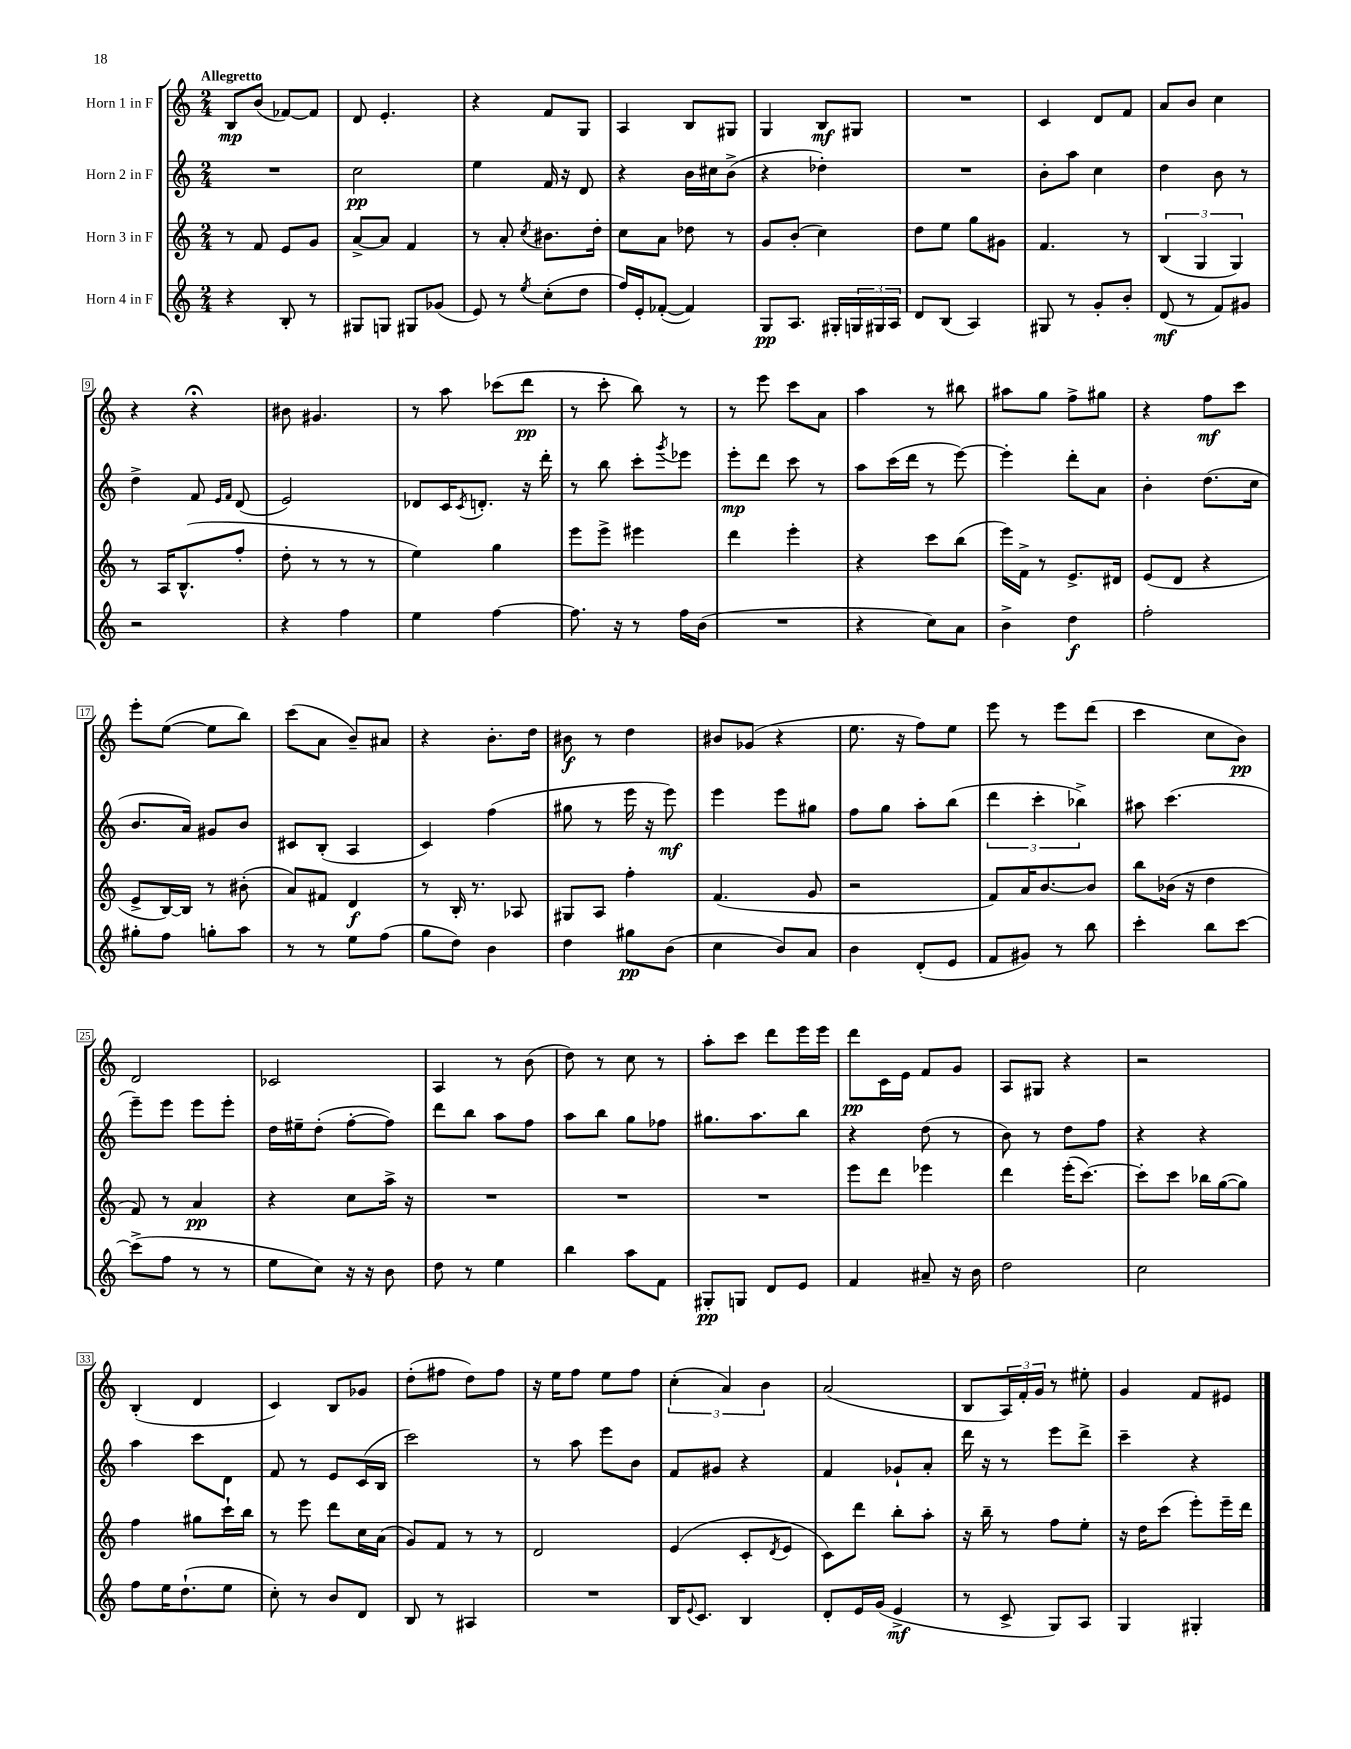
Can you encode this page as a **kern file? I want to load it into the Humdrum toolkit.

**kern	**dynam	**kern	**dynam	**kern	**dynam	**kern	**dynam
*part4	*part4	*part3	*part3	*part2	*part2	*part1	*part1
*staff4	*staff4	*staff3	*staff3	*staff2	*staff2	*staff1	*staff1
*I"Horn 4 in F	*	*I"Horn 3 in F	*	*I"Horn 2 in F	*	*I"Horn 1 in F	*
*clefG2	*	*clefG2	*	*clefG2	*	*clefG2	*
*k[]	*	*k[]	*	*k[]	*	*k[]	*
*M2/4	*	*M2/4	*	*M2/4	*	*M2/4	*
=1	=1	=1	=1	=1	=1	=1	=1
!	!	!	!	!	!	!LO:TX:a:B:t=Allegretto	!
4r	.	8r	.	2r	.	8B/L	mp
.	.	8f/	.	.	.	(8b/J	.
8B'/	.	8e/L	.	.	.	[8f-X/L)	.
8r	.	8g/J	.	.	.	8f-/J]	.
=2	=2	=2	=2	=2	=2	=2	=2
8G#X/L	.	[8a^/L	.	2cc\	pp	8d/	.
8Gn/J	.	8a/J]	.	.	.	4.e'/	.
8G#X/L	.	4f/	.	.	.	.	.
(8g-X/J	.	.	.	.	.	.	.
=3	=3	=3	=3	=3	=3	=3	=3
8e/)	.	8r	.	4ee\	.	4r	.
8r	.	8a'/	.	.	.	.	.
8qee/	.	8qcc/	.	.	.	.	.
(8cc'\L	.	8.b#X\L	.	16f/	.	8f/L	.
.	.	.	.	16r	.	.	.
8dd\J	.	.	.	8d/	.	8G/J	.
.	.	16dd'\Jk	.	.	.	.	.
=4	=4	=4	=4	=4	=4	=4	=4
16ff/LL)	.	8cc\L	.	4r	.	4A/	.
16e'/J	.	.	.	.	.	.	.
([8f-X'/J	.	8a\J	.	.	.	.	.
4f-/])	.	8dd-X\	.	16b\LL	.	8B/L	.
.	.	.	.	16cc#X\J	.	.	.
.	.	8r	.	(8b^\J	.	8G#X/J	.
=5	=5	=5	=5	=5	=5	=5	=5
8G/L	pp	8g/L	.	4r	.	4G/	.
8.A/J	.	(8b'/J	.	.	.	.	.
.	.	4cc\)	.	4dd-X'\)	.	8B/L	mf
16G#X'/LL	.	.	.	.	.	.	.
24Gn/	.	.	.	.	.	8G#X/J	.
24G#X/	.	.	.	.	.	.	.
24A/JJ	.	.	.	.	.	.	.
=6	=6	=6	=6	=6	=6	=6	=6
8d/L	.	8dd\L	.	2r	.	2r	.
(8B/J	.	8ee\J	.	.	.	.	.
4A/)	.	8gg\L	.	.	.	.	.
.	.	8g#X\J	.	.	.	.	.
=7	=7	=7	=7	=7	=7	=7	=7
8G#X/	.	4.f/	.	8b'\L	.	4c/	.
8r	.	.	.	8aa\J	.	.	.
8g'/L	.	.	.	4cc\	.	8d/L	.
8b'/J	.	8r	.	.	.	8f/J	.
=8	=8	=8	=8	=8	=8	=8	=8
(8d/	mf	(6B/	.	4dd\	.	8a/L	.
8r	.	.	.	.	.	8b/J	.
.	.	6G/	.	.	.	.	.
8f/L)	.	.	.	8b\	.	4cc\	.
.	.	6G/)	.	.	.	.	.
8g#X/J	.	.	.	8r	.	.	.
!!LO:LB:g=z
=9	=9	=9	=9	=9	=9	=9	=9
2r	.	8r	.	4dd^\	.	4r	.
.	.	16A/KL	.	.	.	.	.
.	.	(8.B^^/	.	.	.	.	.
.	.	.	.	8f/	.	4r;<	.
.	.	.	.	16qqe/LL	.	.	.
.	.	.	.	16qqf/JJ	.	.	.
.	.	8ff'/J	.	(8d/	.	.	.
=10	=10	=10	=10	=10	=10	=10	=10
4r	.	8dd'\	.	2e/)	.	8b#X\	.
.	.	8r	.	.	.	4.g#X/	.
4ff\	.	8r	.	.	.	.	.
.	.	8r	.	.	.	.	.
=11	=11	=11	=11	=11	=11	=11	=11
4ee\	.	4ee\)	.	8d-X/L	.	8r	.
.	.	.	.	16c/K	.	8aa\	.
.	.	.	.	8qc/	.	.	.
.	.	.	.	8.dn'/J	.	.	.
[4ff\	.	4gg\	.	.	.	(8ccc-X\L	.
.	.	.	.	16r	.	8ddd\J	pp
.	.	.	.	16ddd'\	.	.	.
=12	=12	=12	=12	=12	=12	=12	=12
8.ff\]	.	8eee\L	.	8r	.	8r	.
.	.	8eee^\J	.	8bb\	.	8ccc'\	.
16r	.	.	.	.	.	.	.
8r	.	4eee#X\	.	8ccc'\L	.	8bb\)	.
.	.	.	.	8qggg/	.	.	.
16ff\LL	.	.	.	8eee-X\J	.	8r	.
(16b\JJ	.	.	.	.	.	.	.
=13	=13	=13	=13	=13	=13	=13	=13
2r	.	4ddd\	.	8eee'\L	mp	8r	.
.	.	.	.	8ddd\J	.	8eee\	.
.	.	4eee'\	.	8ccc\	.	8ccc\L	.
.	.	.	.	8r	.	8a\J	.
=14	=14	=14	=14	=14	=14	=14	=14
4r	.	4r	.	8aa\L	.	4aa\	.
.	.	.	.	(16ccc\L	.	.	.
.	.	.	.	16ddd\JJ	.	.	.
8cc\L)	.	8ccc\L	.	8r	.	8r	.
8a\J	.	(8bb\J	.	[8eee\)	.	8bb#X\	.
=15	=15	=15	=15	=15	=15	=15	=15
4b^\	.	16eee\LL)	.	4eee'\]	.	8aa#X\L	.
.	.	16f^\JJ	.	.	.	.	.
.	.	8r	.	.	.	8gg\J	.
4dd\	f	8.e^/L	.	8ddd'\L	.	8ff^\L	.
.	.	.	.	8a\J	.	8gg#X\J	.
.	.	16d#X/Jk	.	.	.	.	.
=16	=16	=16	=16	=16	=16	=16	=16
2ff'\	.	(8e/L	.	4b'\	.	4r	.
.	.	8d/J	.	.	.	.	.
.	.	4r	.	(8.dd\L	.	8ff\L	mf
.	.	.	.	.	.	8ccc\J	.
.	.	.	.	16cc\Jk	.	.	.
!!LO:LB:g=z
=17	=17	=17	=17	=17	=17	=17	=17
8gg#X'\L	.	8e^/L	.	8.b/L	.	8eee'\L	.
8ff\J	.	[16B/L)	.	.	.	([8ee\J	.
.	.	16B/JJ]	.	16a/Jk)	.	.	.
8ggn'\L	.	8r	.	8g#X/L	.	8ee\L]	.
8aa\J	.	(8b#X'\	.	8b/J	.	8bb\J)	.
=18	=18	=18	=18	=18	=18	=18	=18
8r	.	8a/L)	.	8c#X/L	.	(8ccc\L	.
8r	.	8f#X/J	.	(8B'/J	.	8a\J	.
8ee\L	.	4d/	f	4A/	.	8b~/L)	.
(8ff\J	.	.	.	.	.	8a#X/J	.
=19	=19	=19	=19	=19	=19	=19	=19
8gg\L	.	8r	.	4c/)	.	4r	.
8dd\J)	.	16B'/	.	.	.	.	.
.	.	8.r	.	.	.	.	.
4b\	.	.	.	(4ff\	.	8.b'\L	.
.	.	8A-X/	.	.	.	.	.
.	.	.	.	.	.	16dd\Jk	.
=20	=20	=20	=20	=20	=20	=20	=20
4dd\	.	8G#X/L	.	8gg#X\	.	8b#X\	f
.	.	8A/J	.	8r	.	8r	.
8gg#X\L	pp	4ff'\	.	16eee\	.	4dd\	.
.	.	.	.	16r	.	.	.
(8b\J	.	.	.	8eee\)	mf	.	.
=21	=21	=21	=21	=21	=21	=21	=21
4cc\	.	(4.f/	.	4eee\	.	8b#X/L	.
.	.	.	.	.	.	(8g-X/J	.
8b/L)	.	.	.	8eee\L	.	4r	.
8a/J	.	8g/	.	8gg#X\J	.	.	.
=22	=22	=22	=22	=22	=22	=22	=22
4b\	.	2r	.	8ff\L	.	8.ee\	.
.	.	.	.	8gg\J	.	.	.
.	.	.	.	.	.	16r	.
(8d'/L	.	.	.	8aa'\L	.	8ff\L)	.
8e/J	.	.	.	(8bb\J	.	8ee\J	.
=23	=23	=23	=23	=23	=23	=23	=23
8f/L	.	8f/L)	.	6ddd\	.	8eee\	.
8g#X/J)	.	16a/K	.	.	.	8r	.
.	.	.	.	6ccc'\	.	.	.
.	.	[8.b/	.	.	.	.	.
8r	.	.	.	.	.	8eee\L	.
.	.	.	.	6bb-X^\)	.	.	.
8bb\	.	8b/J]	.	.	.	(8ddd\J	.
=24	=24	=24	=24	=24	=24	=24	=24
4ccc'\	.	8bb\L	.	8aa#X\	.	4ccc\	.
.	.	(16b-X\Jk	.	(4.ccc\	.	.	.
.	.	16r	.	.	.	.	.
8bb\L	.	4dd\	.	.	.	8cc\L	.
[8ccc\J	.	.	.	.	.	8b\J)	pp
!!LO:LB:g=z
=25	=25	=25	=25	=25	=25	=25	=25
(8ccc^\L]	.	8f/)	.	8eee~\L)	.	2d/	.
8ff\J	.	8r	.	8eee\J	.	.	.
8r	.	4a/	pp	8eee\L	.	.	.
8r	.	.	.	8eee'\J	.	.	.
=26	=26	=26	=26	=26	=26	=26	=26
8ee\L	.	4r	.	16dd\LL	.	2c-X/	.
.	.	.	.	16ee#X~\J	.	.	.
8cc\J)	.	.	.	(8dd'\J	.	.	.
16r	.	8cc\L	.	[8ff'\L	.	.	.
16r	.	.	.	.	.	.	.
8b\	.	16aa^\Jk	.	8ff\J])	.	.	.
.	.	16r	.	.	.	.	.
=27	=27	=27	=27	=27	=27	=27	=27
8dd\	.	2r	.	8ddd\L	.	4A/	.
8r	.	.	.	8bb\J	.	.	.
4ee\	.	.	.	8aa\L	.	8r	.
.	.	.	.	8ff\J	.	(8b\	.
=28	=28	=28	=28	=28	=28	=28	=28
4bb\	.	2r	.	8aa\L	.	8dd\)	.
.	.	.	.	8bb\J	.	8r	.
8aa\L	.	.	.	8gg\L	.	8cc\	.
8f\J	.	.	.	8ff-X\J	.	8r	.
=29	=29	=29	=29	=29	=29	=29	=29
8G#X'/L	pp	2r	.	8.gg#X\L	.	8aa'\L	.
8Gn/J	.	.	.	.	.	8ccc\J	.
.	.	.	.	8.aa\	.	.	.
8d/L	.	.	.	.	.	8ddd\L	.
8e/J	.	.	.	8bb\J	.	16eee\L	.
.	.	.	.	.	.	16eee\JJ	.
=30	=30	=30	=30	=30	=30	=30	=30
4f/	.	8eee\L	.	4r	.	8ddd\L	pp
.	.	8ddd\J	.	.	.	16c\L	.
.	.	.	.	.	.	16e\JJ	.
8a#X~/	.	4eee-X\	.	(8dd\	.	8f/L	.
16r	.	.	.	8r	.	8g/J	.
16b\	.	.	.	.	.	.	.
=31	=31	=31	=31	=31	=31	=31	=31
2dd\	.	4ddd\	.	8b\)	.	8A/L	.
.	.	.	.	8r	.	8G#X/J	.
.	.	(16eee'\KL	.	8dd\L	.	4r	.
.	.	[8.ccc\J)	.	.	.	.	.
.	.	.	.	8ff\J	.	.	.
=32	=32	=32	=32	=32	=32	=32	=32
2cc\	.	8ccc'\L]	.	4r	.	2r	.
.	.	8ccc\J	.	.	.	.	.
.	.	16bb-X\LL	.	4r	.	.	.
.	.	([16gg\J	.	.	.	.	.
.	.	8gg\J])	.	.	.	.	.
!!LO:LB:g=z
=33	=33	=33	=33	=33	=33	=33	=33
8ff\L	.	4ff\	.	4aa\	.	(4B'/	.
16ee\K	.	.	.	.	.	.	.
(8.dd`\	.	.	.	.	.	.	.
.	.	8gg#X\L	.	8ccc\L	.	4d/	.
8ee\J	.	16ccc`\L	.	8d\J	.	.	.
.	.	16bb\JJ	.	.	.	.	.
=34	=34	=34	=34	=34	=34	=34	=34
8cc'\)	.	8r	.	8f/	.	4c/)	.
8r	.	8eee\	.	8r	.	.	.
8b/L	.	8ddd\L	.	8e/L	.	8B/L	.
8d/J	.	16cc\L	.	(16c/L	.	8g-X/J	.
.	.	(16a\JJ	.	16B/JJ	.	.	.
=35	=35	=35	=35	=35	=35	=35	=35
8B/	.	8g/L)	.	2ccc\)	.	(8dd'\L	.
8r	.	8f/J	.	.	.	8ff#X\J	.
4A#X/	.	8r	.	.	.	8dd\L)	.
.	.	8r	.	.	.	8ff#\J	.
=36	=36	=36	=36	=36	=36	=36	=36
2r	.	2d/	.	8r	.	16r	.
.	.	.	.	.	.	16ee\KL	.
.	.	.	.	8aa\	.	8ff\J	.
.	.	.	.	8eee\L	.	8ee\L	.
.	.	.	.	8b\J	.	8ff\J	.
=37	=37	=37	=37	=37	=37	=37	=37
16B/KL	.	(4e/	.	8f/L	.	(6cc'\	.
8qqe/	.	.	.	.	.	.	.
8.c/J	.	.	.	.	.	.	.
.	.	.	.	8g#X/J	.	.	.
.	.	.	.	.	.	6a/)	.
4B/	.	8c'/L	.	4r	.	.	.
.	.	.	.	.	.	6b\	.
.	.	8qd/	.	.	.	.	.
.	.	8e/J	.	.	.	.	.
=38	=38	=38	=38	=38	=38	=38	=38
8d'/L	.	8c\L)	.	4f/	.	(2a/	.
16e/L	.	8ddd\J	.	.	.	.	.
(16g/JJ	.	.	.	.	.	.	.
4e^/	mf	8bb'\L	.	8g-X`/L	.	.	.
.	.	8aa'\J	.	8a'/J	.	.	.
=39	=39	=39	=39	=39	=39	=39	=39
8r	.	16r	.	16ddd\	.	8B/L	.
.	.	16bb~\	.	16r	.	.	.
8c^/	.	8r	.	8r	.	24A/L)	.
.	.	.	.	.	.	24f'/	.
.	.	.	.	.	.	24g/JJ	.
8G/L)	.	8ff\L	.	8eee\L	.	8r	.
8A/J	.	8ee'\J	.	8ddd^\J	.	8ee#X'\	.
=40	=40	=40	=40	=40	=40	=40	=40
4G/	.	16r	.	4ccc~\	.	4g/	.
.	.	16dd\KL	.	.	.	.	.
.	.	(8ccc\J	.	.	.	.	.
4G#X'/	.	8eee'\L)	.	4r	.	8f/L	.
.	.	16eee~\L	.	.	.	8e#X/J	.
.	.	16ddd\JJ	.	.	.	.	.
==	==	==	==	==	==	==	==
*-	*-	*-	*-	*-	*-	*-	*-
